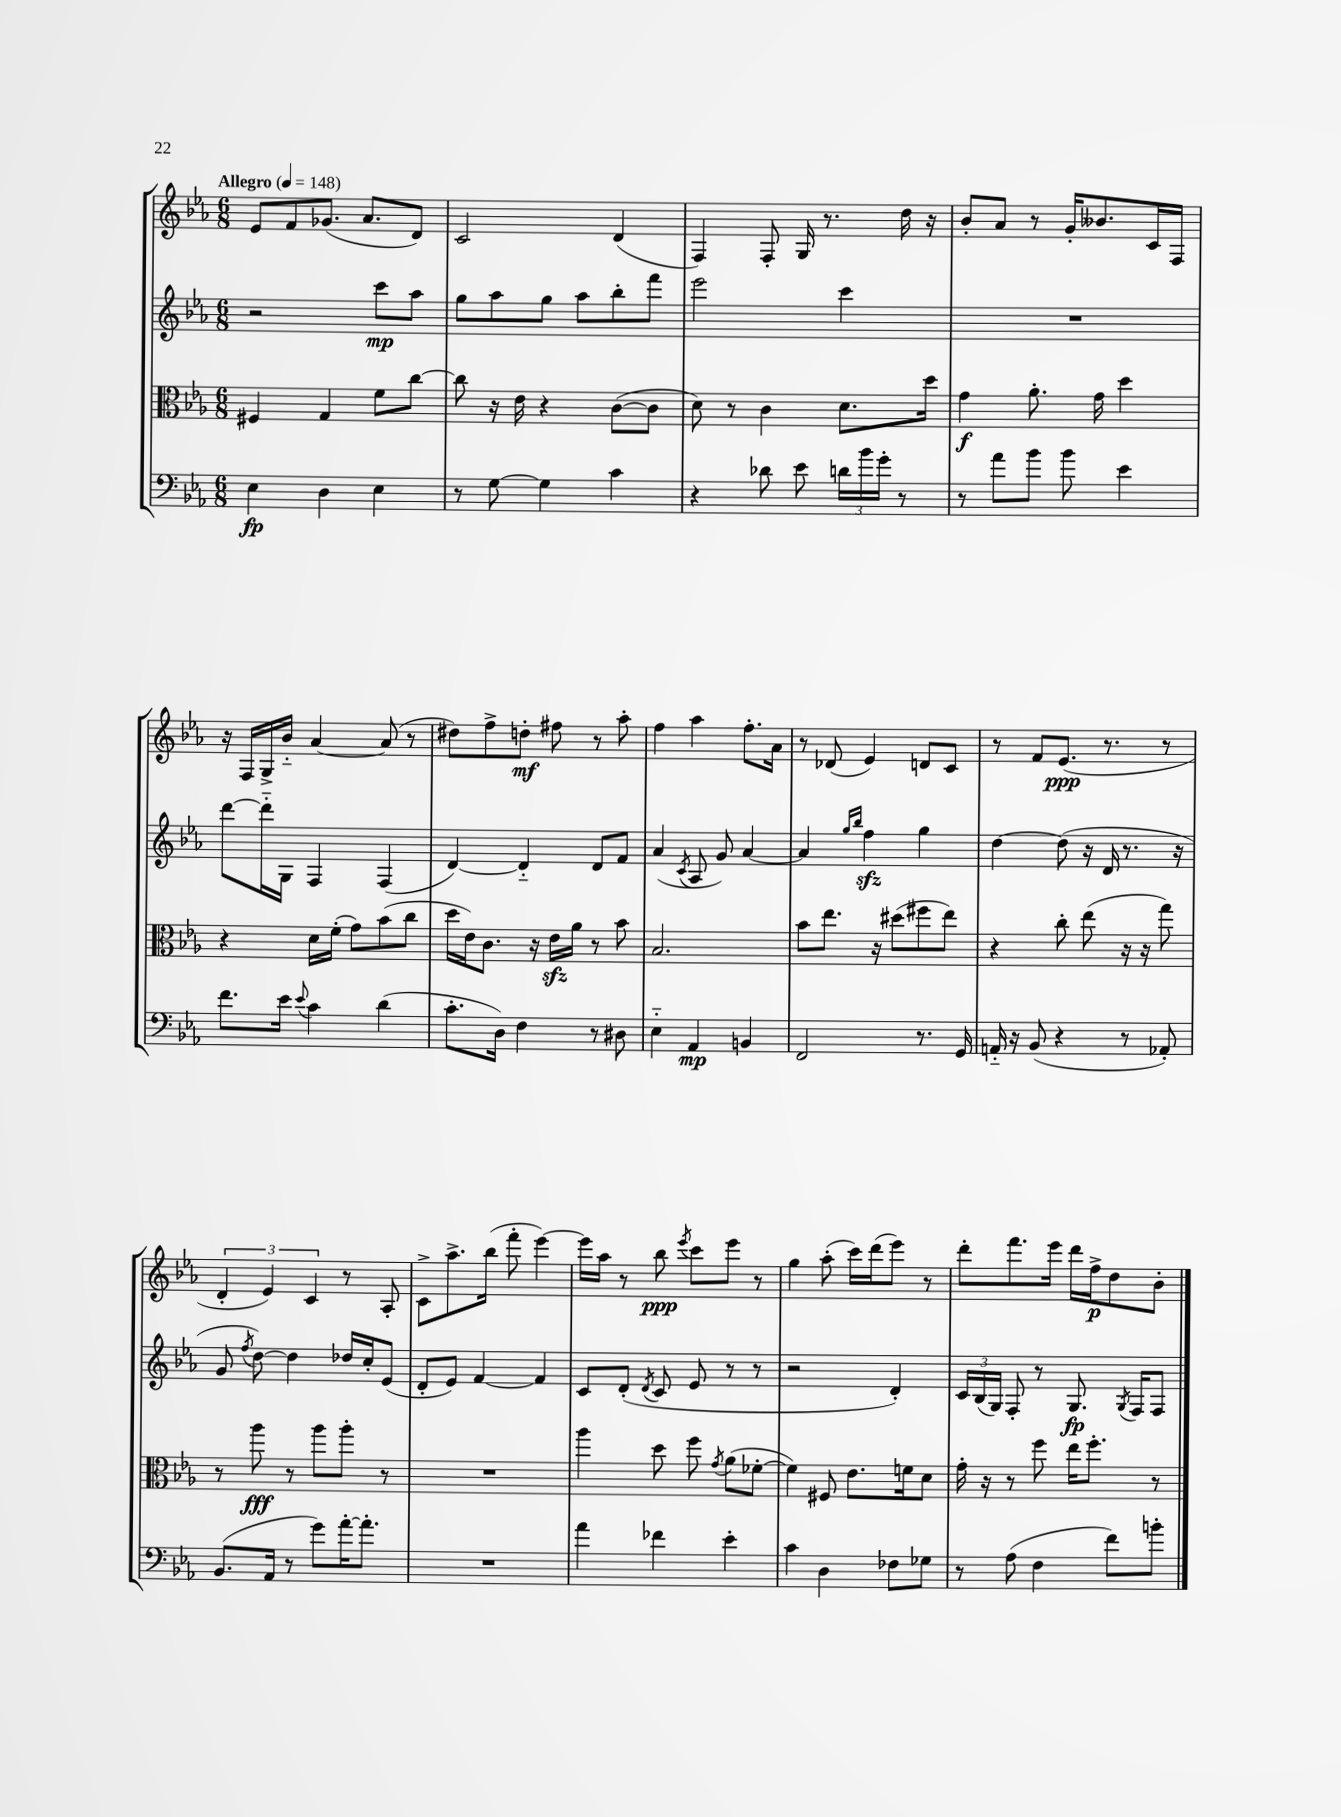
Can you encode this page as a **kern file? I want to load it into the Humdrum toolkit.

**kern	**kern	**kern	**kern
*staff4	*staff3	*staff2	*staff1
*clefF4	*clefC3	*clefG2	*clefG2
*k[b-e-a-]	*k[b-e-a-]	*k[b-e-a-]	*k[b-e-a-]
*M6/8	*M6/8	*M6/8	*M6/8
*MM148	*MM148	*MM148	*MM148
4E-\	4F#/	2r	8e-/L
.	.	.	8f/
4D\	4G/	.	(8.g-/J
.	.	.	8.a-/L
4E-\	8f\L	8ccc\L	.
.	[8cc\J	8aa-\J	8d/J)
=	=	=	=
8r	8cc\]	8gg\L	2c/
[8G\	16r	8aa-\	.
.	16e-\	.	.
4G\]	4r	8gg\J	.
.	.	8aa-\L	.
4c\	([8c\L	8bb-'\	(4d/
.	8c\]J	8fff\J	.
=	=	=	=
4r	8d\)	2eee-\	4F/)
.	8r	.	.
8d-\	4c\	.	8F'/
8e-\	.	.	16G/
.	.	.	8.r
24d\LL	8.d\L	4ccc\	.
24b-\	.	.	.
24g'\JJ	.	.	.
8r	.	.	16dd\
.	16dd\Jk	.	16r
=	=	=	=
8r	4g\	2.r	8b-'/L
8a-\L	.	.	8a-/J
8b-\J	8.a-'\	.	8r
8b-\	.	.	16g'/LK
.	16g\	.	8.b--/
4e-\	4dd\	.	.
.	.	.	16c/L
.	.	.	16F/JJ
=	=	=	=
8.f\L	4r	[8ddd\L	16r
.	.	.	16F/LL
.	.	16ddd'~\]L	16G^/
16e-\Jk	.	16G\JJ	16b-'~/JJ
8qqe-/	.	.	.
4c\	16d\LL	4F/	[4a-/
.	(16f'\JJ	.	.
.	8g\L)	.	.
(4d\	(8b-\	(4F/	(8a-/]
.	8cc\J	.	8r
=	=	=	=
8.c'\L	16dd\LL	[4d/)	8dd#\L)
.	16e-\J)	.	.
.	8.c\J	.	8ff^\
16D\Jk)	.	.	.
4F\	.	4d'~/]	8dd'\J
.	16r	.	.
.	16e-\LL	.	8ff#\
.	16a-\JJ	.	.
8r	8r	8d/L	8r
8D#\	8b-\	8f/J	8aa-'\
=	=	=	=
4E-'~\	2.B-/	(4a-/	4ff\
.	.	8qc/	.
4AA-/	.	8A-/	4aa-\
.	.	8g/)	.
4BB/	.	[4a-/	8.ff'\L
.	.	.	16a-\Jk
=	=	=	=
2FF/	8b-\L	4a-/]	8r
.	8.ee-\J	.	(8d-/
.	.	16qqgg/LL	.
.	.	16qqbb-/JJ	.
.	.	4ff\	4e-/)
.	16r	.	.
.	(8dd#\L	.	.
8.r	8ff#\	4gg\	8d/L
.	8ee-\J)	.	8c/J
16GG/	.	.	.
=	=	=	=
16AA'~/	4r	[4dd\	8r
16r	.	.	.
(8BB-/	.	.	8f/L
4r	8cc'\	(8dd\]	(8.e-/J
.	(8ee-\	16r	.
.	.	16d/	8.r
8r	16r	8.r	.
.	16r	.	.
8AA-'/)	8gg\)	.	8r
.	.	16r	.
=	=	=	=
(8.BB-/L	8r	8g/	6d'/
.	.	8qff/	.
.	8aa-\	[8dd\)	.
.	.	.	6e-/)
16AA-/Jk	.	.	.
8r	8r	4dd\]	.
.	.	.	6c/
8g\L)	8aa-\L	.	.
[16a-'\K	8aa-'\J	16dd-/LL	8r
8.a-'\]J	.	16cc'/J	.
.	8r	(8e-/J	8A-'/
=	=	=	=
2.r	2.r	8d'/L	8c^\L
.	.	8e-/J)	8.aa-^\
.	.	[4f/	.
.	.	.	(16bb-\Jk
.	.	.	8fff'\
.	.	4f/]	[4eee-\)
=	=	=	=
4a-\	4aa-\	8c/L	16eee-\]LL
.	.	.	16aa-\JJ
.	.	(8d'/J	8r
.	.	8qd/	.
4f-\	8dd\	8c/	8bb-\
.	.	.	8qeee-/
.	8ff\	8e-/	8ccc\L
.	8qg/	.	.
4e-'\	(8a-\L	8r	8eee-\J
.	[8f-'\J	8r	8r
=	=	=	=
4c\	4f-\])	2r	4gg\
4D\	8F#/	.	(8aa-'\
.	8.e-\L	.	16ccc\LL)
.	.	.	(16ddd\J
8F-\L	.	4d'/)	8eee-\J)
.	16f\k	.	.
8G-\J	8d\J	.	8r
=	=	=	=
8r	16g'\	24c/LL	8ddd'\L
.	.	(24B-/	.
.	16r	.	.
.	.	24G/JJ)	.
(8A-\	8r	8F'/	8.fff\
4F\	8ff\	8r	.
.	.	.	16eee-\Jk
.	16ee-\LK	8.G/	16ddd\LL
.	8.ff'\J	.	16ff^\J
8f\L)	.	.	8dd\
.	.	8qG/	.
.	.	16F/LK	.
8b'\J	8r	8F/J	8b-'\J
==	==	==	==
*-	*-	*-	*-
